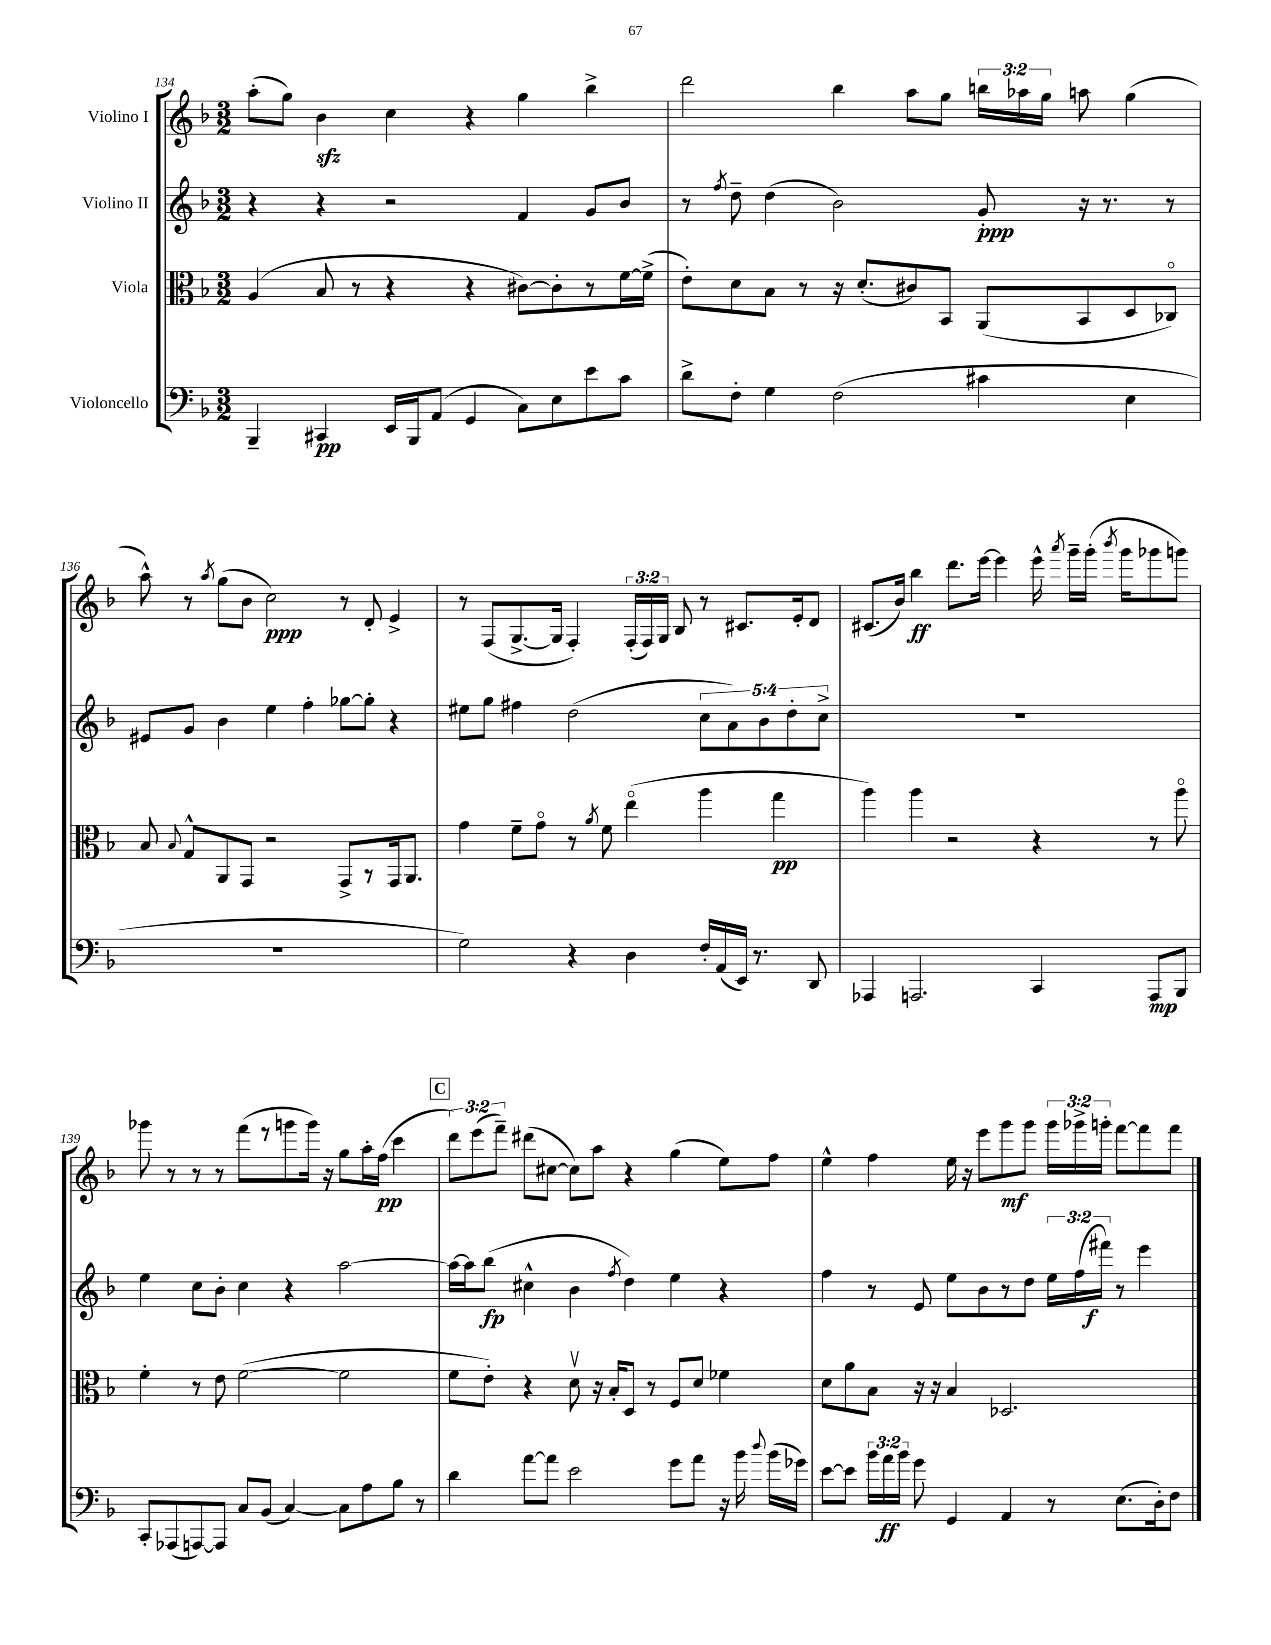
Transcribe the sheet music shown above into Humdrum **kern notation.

**kern	**kern	**kern	**kern
*staff4	*staff3	*staff2	*staff1
*clefF4	*clefC3	*clefG2	*clefG2
*k[b-]	*k[b-]	*k[b-]	*k[b-]
*M3/2	*M3/2	*M3/2	*M3/2
4BBB-~	(4A	4r	(8aa'
.	.	.	8gg)
4CC#	8B-	4r	4b-
.	8r	.	.
16EE	4r	2r	4cc
16BBB-	.	.	.
(8AA	.	.	.
4GG	4r	.	4r
8C)	[8c#)	4f	4gg
8E	8c#']	.	.
8e	8r	8g	4bb-^
8c	[16f	8b-	.
.	(16f^]	.	.
=	=	=	=
8d^	8e')	8r	2ddd
.	.	8qff	.
8F'	8d	8dd~	.
4G	8B-	(4dd	.
.	8r	.	.
(2F	16r	2b-)	4bb-
.	(8.d'	.	.
.	8c#)	.	8aa
.	8BB-	.	8gg
4c#	(8AA	8g'	24bb
.	.	.	24aa-
.	.	.	24gg
.	8BB-	16r	8aa
.	.	8.r	.
4E	8D	.	(4gg
.	8C-o)	8r	.
=	=	=	=
1.r	8B-	8e#	8aa^^)
.	8qqB-	.	.
.	8G^^	8g	8r
.	.	.	8qaa
.	8AA	4b-	(8gg
.	8GG	.	8b-
.	2r	4ee	2cc)
.	.	4ff'	.
.	8GG^	[8gg-	8r
.	8r	8gg-']	8d'
.	16GG	4r	4e^
.	8.AA	.	.
=	=	=	=
2G)	4g	8ee#	8r
.	.	8gg	(8F
.	8f~	4ff#	[8.G^
.	8go	.	.
.	.	.	16G]
4r	8r	(2dd	4F')
.	8qa	.	.
.	8f	.	.
4D	(4eeo	.	(24F'
.	.	.	24F)
.	.	.	24G
.	.	.	8B-
16F'	4aa	10cc	8r
(16AA	.	.	.
.	.	10a)	.
16EE)	.	.	8.c#
8.r	.	.	.
.	.	10b-	.
.	4gg	.	.
.	.	10dd'	.
.	.	.	16e'
8DD	.	.	8d
.	.	10cc^	.
=	=	=	=
4AAA-	4aa)	1.r	(8.c#
.	.	.	16b-)
2.AAA	4aa	.	4bb-
.	2r	.	8.ddd
.	.	.	[16eee
.	.	.	4eee]
4CC	4r	.	16eee^^
.	.	.	8qaaa
.	.	.	16ggg~
.	.	.	(16ggg'
.	.	.	8qbbb-
.	.	.	16ggg
8AAA	8r	.	8ggg-
8BBB-	8aao	.	8ggg)
=	=	=	=
8CC'	4f'	4ee	8ggg-
(8AAA-	.	.	8r
[8AAA)	8r	8cc	8r
8AAA]	8e	8b-'	8r
8C	([2f	4cc	(8fff
(8BB-	.	.	8r
[4C)	.	4r	8ggg
.	.	.	16ggg)
.	.	.	16r
8C]	2f]	[2aa	8gg
8A	.	.	16aa'
.	.	.	(16ff
8B-	.	.	4ccc
8r	.	.	.
=	=	=	=
4d	8f	16aa_	12ddd)
.	.	16aa]	.
.	.	.	(12eee
.	8e')	(8bb-	.
.	.	.	12fff~)
[8a	4r	4cc#^^	(8ddd#
8a]	.	.	[8cc#
2e	8dv	4b-	8cc#])
.	16r	.	8aa
.	16B-'	.	.
.	.	8qff	.
.	8D	4dd)	4r
.	8r	.	.
8g	8F	4ee	(4gg
8a	8d	.	.
16r	4f-	4r	8ee)
16b-	.	.	.
8qqdd	.	.	.
(16b-	.	.	8ff
16g-)	.	.	.
=	=	=	=
[8e	8d	4ff	4ee^^
8e]	8a	.	.
24b-	8B-	8r	4ff
24a	.	.	.
24b-	.	.	.
8g	16r	8e	.
.	16r	.	.
4GG	4B-	8ee	16ee
.	.	.	16r
.	.	8b-	8eee
4AA	2.D-	8r	8ggg
.	.	8dd	8ggg
8r	.	24ee	24ggg
.	.	(24ff	24ggg-^
.	.	24fff#)	24ggg'
(8.E	.	8r	[8fff
.	.	4eee	8fff]
16D')	.	.	.
8F	.	.	8fff
==	==	==	==
*-	*-	*-	*-
